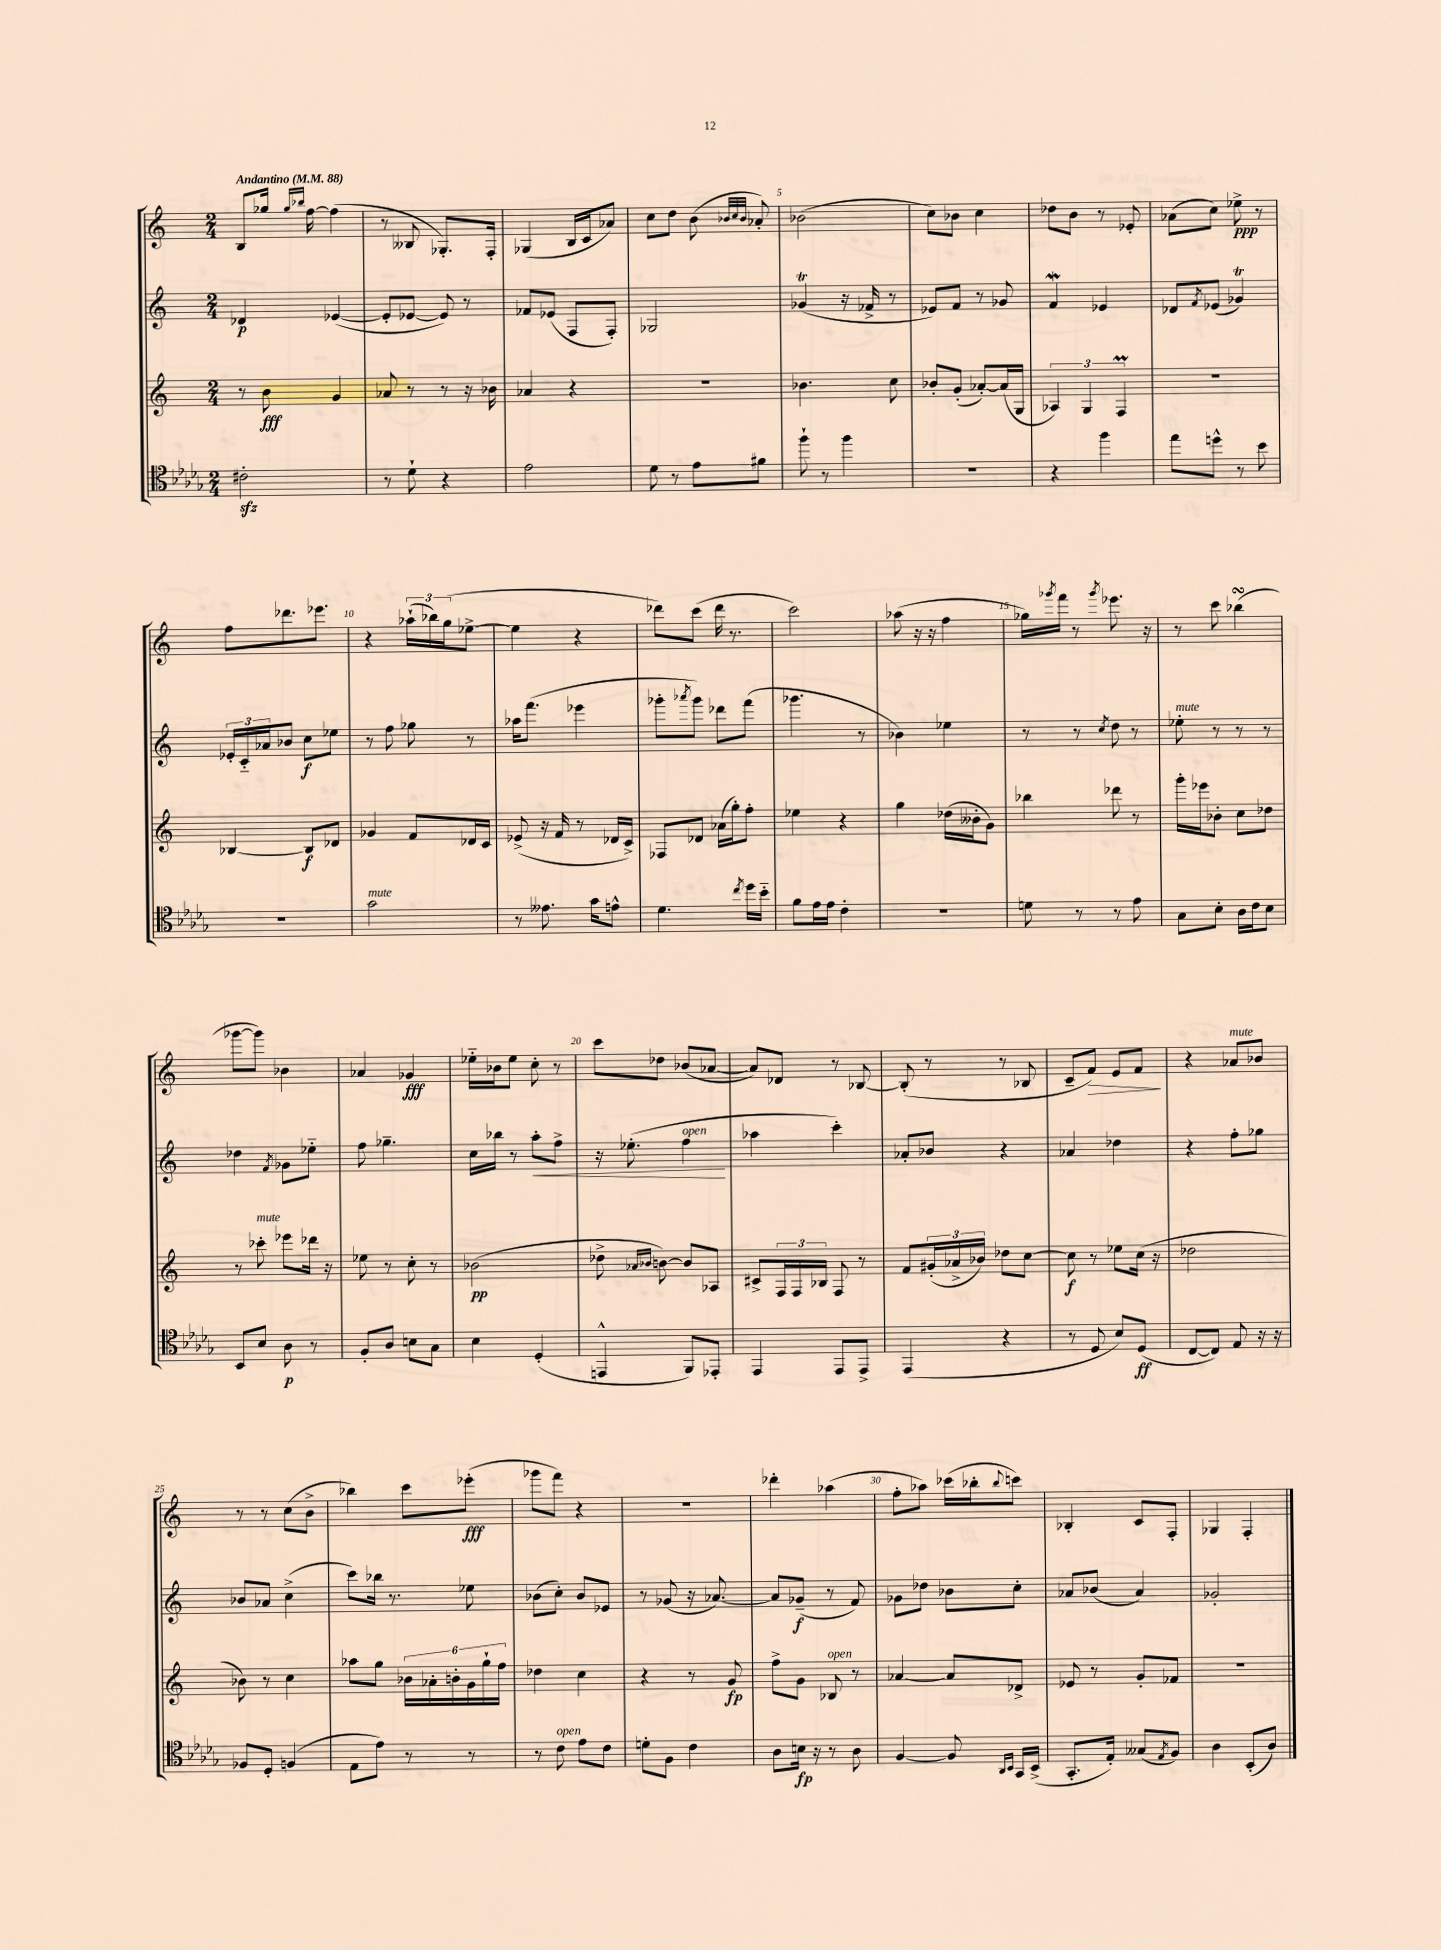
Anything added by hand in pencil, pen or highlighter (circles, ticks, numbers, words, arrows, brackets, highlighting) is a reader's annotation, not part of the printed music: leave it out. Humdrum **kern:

**kern	**dynam	**kern	**dynam	**kern	**dynam	**kern	**dynam
*part4	*part4	*part3	*part3	*part2	*part2	*part1	*part1
*staff4	*staff4	*staff3	*staff3	*staff2	*staff2	*staff1	*staff1
*clefC4	*	*clefG2	*	*clefG2	*	*clefG2	*
*k[b-e-a-d-g-]	*	*k[]	*	*k[]	*	*k[]	*
*M2/4	*	*M2/4	*	*M2/4	*	*M2/4	*
*MM88	*	*MM88	*	*MM88	*	*MM88	*
=1	=1	=1	=1	=1	=1	=1	=1
!	!	!	!	!	!	!LO:TX:a:B:t=Andantino	!
2c#Xzz'\	.	8r	.	4d-X/	p	8B/L	.
.	.	8b\	fff	.	.	16gg-X/Jk	.
.	.	.	.	.	.	16qqgg-/LL	.
.	.	.	.	.	.	16qqbb-X/JJ	.
.	.	.	.	.	.	[16ff\	.
.	.	4g/	.	([4e-X/	.	(4ff\]	.
=2	=2	=2	=2	=2	=2	=2	=2
8r	.	8a-X/	.	8e-'/L]	.	8r	.
8d-`\	.	8r	.	[8e-X/J	.	8B--X/	.
4r	.	8r	.	8e-/])	.	8.G-X'/L)	.
.	.	16r	.	8r	.	.	.
.	.	16b-X\	.	.	.	16F'/Jk	.
=3	=3	=3	=3	=3	=3	=3	=3
2e-\	.	4a-X/	.	8f-X/L	.	(4G-X/	.
.	.	.	.	(8e-X/J	.	.	.
.	.	4r	.	8F/L	.	16B/LL	.
.	.	.	.	.	.	16c/J	.
.	.	.	.	8F'/J)	.	8a-X/J)	.
=4	=4	=4	=4	=4	=4	=4	=4
8d-\	.	2r	.	2G-X/	.	8cc\L	.
8r	.	.	.	.	.	8dd\J	.
8e-\L	.	.	.	.	.	(8b\	.
.	.	.	.	.	.	32qqb-X/LLL	.
.	.	.	.	.	.	32qqcc/	.
.	.	.	.	.	.	32qqb-/JJJ	.
8f#X\J	.	.	.	.	.	8a-X'/)	.
=5	=5	=5	=5	=5	=5	=5	=5
8ff`\	.	4.b-X\	.	(4g-XT/	.	(2b-X\	.
8r	.	.	.	.	.	.	.
4ff\	.	.	.	16r	.	.	.
.	.	.	.	16f-X^/	.	.	.
.	.	8cc\	.	8r	.	.	.
=6	=6	=6	=6	=6	=6	=6	=6
2r	.	8b-X'/L	.	8e-X/L)	.	8cc\L)	.
.	.	(8g'/J	.	8f/J	.	8b-X\J	.
.	.	[8a-X'/L)	.	8r	.	4cc\	.
.	.	(16a-/L]	.	8g-X/	.	.	.
.	.	16G/JJ	.	.	.	.	.
=7	=7	=7	=7	=7	=7	=7	=7
4r	.	6A-X/)	.	4fw/	.	8dd-X\L	.
.	.	.	.	.	.	8b\J	.
.	.	6G/	.	.	.	.	.
4ff\	.	.	.	4e-X/	.	8r	.
.	.	6FM/	.	.	.	.	.
.	.	.	.	.	.	8e-X'/	.
=8	=8	=8	=8	=8	=8	=8	=8
8ee-\L	.	2r	.	8d-X/L	.	(8a-X\L	.
.	.	.	.	8qf/	.	.	.
8ddn^^\J	.	.	.	(8e-X/J	.	8cc\J)	.
8r	.	.	.	4g-XT/)	.	8ee-X^\	ppp
8b-\	.	.	.	.	.	8r	.
!!LO:LB:g=z
=9	=9	=9	=9	=9	=9	=9	=9
2r	.	[4B-X/	.	24e-X'/LL	.	8ff\L	.
.	.	.	.	24c/	.	.	.
.	.	.	.	24a-X/J	.	.	.
.	.	.	.	8b-X/J	.	8.ddd-X\	.
.	.	8B-/L]	f	8cc\L	f	.	.
.	.	.	.	.	.	8.eee-X\J	.
.	.	8d-X/J	.	8ee-X\J	.	.	.
=10	=10	=10	=10	=10	=10	=10	=10
!LO:TX:a:i:t=mute	!	!	!	!	!	!	!
2g-\	.	4g-X/	.	8r	.	4r	.
.	.	.	.	8ff\	.	.	.
.	.	8f/L	.	8gg-X\	.	(24aa-X`\LL	.
.	.	.	.	.	.	24bb-X\)	.
.	.	.	.	.	.	(24gg\J	.
.	.	16d-X/L	.	8r	.	[8ee-X^\J	.
.	.	16c/JJ	.	.	.	.	.
=11	=11	=11	=11	=11	=11	=11	=11
8r	.	(8e-X^/	.	16aa-X\KL	.	4ee-\]	.
.	.	.	.	(8.fff\J	.	.	.
8.e--X\	.	16r	.	.	.	.	.
.	.	16f/	.	.	.	.	.
.	.	8r	.	4eee-X\	.	4r	.
16g-\KL	.	.	.	.	.	.	.
8en^^\J	.	16d-X/LL	.	.	.	.	.
.	.	16c^/JJ)	.	.	.	.	.
=12	=12	=12	=12	=12	=12	=12	=12
4.d-\	.	8F-X/L	.	8ggg-X'\L	.	8ddd-X\L)	.
.	.	.	.	8qaaa-X/	.	.	.
.	.	8d-X/J	.	8ggg-\J)	.	(8ccc\J	.
.	.	(16a-X\LL	.	8ddd-X\L	.	16ddd-\	.
.	.	16gg'\J)	.	.	.	8.r	.
8qcc/	.	.	.	.	.	.	.
16dd-\LL	.	8ff'\J	.	(8fff\J	.	.	.
16b-\JJ	.	.	.	.	.	.	.
=13	=13	=13	=13	=13	=13	=13	=13
8f\L	.	4ee-X\	.	4.ggg-X\	.	2ccc\)	.
16e-\L	.	.	.	.	.	.	.
16e-\JJ	.	.	.	.	.	.	.
4c'\	.	4r	.	.	.	.	.
.	.	.	.	8r	.	.	.
=14	=14	=14	=14	=14	=14	=14	=14
2r	.	4gg\	.	4b-X\)	.	(8aa-X\	.
.	.	.	.	.	.	16r	.
.	.	.	.	.	.	16r	.
.	.	(16dd-X\LL	.	4ee-X\	.	4ff\	.
.	.	16b--X'\J	.	.	.	.	.
.	.	8g\J)	.	.	.	.	.
=15	=15	=15	=15	=15	=15	=15	=15
8dn\	.	4bb-X\	.	8r	.	16gg-X\LL)	.
.	.	.	.	.	.	8qggg-X/	.
.	.	.	.	.	.	16fff\JJ	.
8r	.	.	.	8r	.	8r	.
.	.	.	.	8qcc/	.	8qggg-/	.
8r	.	8ddd-X\	.	8dd\	.	8.eee-X\	.
8e-\	.	8r	.	8r	.	.	.
.	.	.	.	.	.	16r	.
=16	=16	=16	=16	=16	=16	=16	=16
!	!	!	!	!LO:TX:a:i:t=mute	!	!	!
8G-\L	.	16ggg'\LL	.	8ee-X'\	.	8r	.
.	.	16eee-X\J	.	.	.	.	.
8B-'\J	.	8b-X'\J	.	8r	.	8ccc\	.
16A-\LL	.	8cc\L	.	8r	.	(4bb-XsSSs\	.
16c\J	.	.	.	.	.	.	.
8B-\J	.	8dd-X\J	.	8r	.	.	.
!!LO:LB:g=z
=17	=17	=17	=17	=17	=17	=17	=17
8BB-/L	.	8r	.	4dd-X\	.	[8ggg-X\L	.
!	!	!LO:TX:a:i:t=mute	!	!	!	!	!
8B-/J	.	8ccc-X'\	.	.	.	8ggg-\J])	.
.	.	.	.	8qf/	.	.	.
8A-\	p	8eee-X\L	.	8g-X\L	.	4b-X\	.
8r	.	16ddd-X\Jk	.	8ee-X\J	.	.	.
.	.	16r	.	.	.	.	.
=18	=18	=18	=18	=18	=18	=18	=18
8F'/L	.	8ee-X\	.	8ff\	.	4a-X/	.
8A-/J	.	8r	.	4.gg-X~\	.	.	.
8Bn\L	.	8cc'\	.	.	.	4g-X/	fff
8G-\J	.	8r	.	.	.	.	.
=19	=19	=19	=19	=19	=19	=19	=19
4B-\	.	(2b-X\	pp	16cc\LL	.	16ee-X\LL	.
.	.	.	.	16bb-X\JJ	.	16b-X\J	.
.	.	.	.	8r	.	8ee-\J	.
!	!	!	!	!	!LO:HP:b	!	!
(4D-'/	.	.	.	8aa'\L	<	8cc'\	.
.	.	.	.	8ff^\J	.	8r	.
=20	=20	=20	=20	=20	=20	=20	=20
4EEn^^/	.	8dd-X^\	.	16r	.	8ccc\L	.
.	.	.	.	(8.ee-X'\	.	.	.
.	.	16qqa-X/LL	.	.	.	.	.
.	.	16qqb-X/JJ	.	.	.	.	.
.	.	[8bn\)	.	.	.	8dd-X\J	.
!	!	!	!	!LO:TX:a:i:t=open	!	!	!
8FF/L)	.	8b/L]	.	4ff\	.	(8b-X/L	.
8EE-X'/J	.	8A-X/J	.	.	.	[8a-X/J	.
.	.	.	.	.	[	.	.
=21	=21	=21	=21	=21	=21	=21	=21
4EE-/	.	8c#X^/L	.	4aa-X\	.	8a-/L])	.
.	.	24F/L	.	.	.	8d-X/J	.
.	.	24F/	.	.	.	.	.
.	.	24B-X/JJ	.	.	.	.	.
8EE-/L	.	8F/	.	4ccc'\)	.	8r	.
8EE-^/J	.	8r	.	.	.	[8B-X/	.
=22	=22	=22	=22	=22	=22	=22	=22
(4EE-/	.	8f/L	.	8a-X'/L	.	(8B-'/]	.
.	.	(24g#X'/L	.	8b-X/J	.	8r	.
.	.	24a-X^/	.	.	.	.	.
.	.	24b-X/JJ)	.	.	.	.	.
4r	.	8dd-X\L	.	4r	.	8r	.
.	.	[8cc\J	.	.	.	8B-X/	.
=23	=23	=23	=23	=23	=23	=23	=23
8r	.	8cc\]	f	4a-X/	.	8c~/L	.
!	!	!	!	!	!	!	!LO:HP:b
8D-/	.	8r	.	.	.	8f/J)	>
8B-/L)	.	8ee-X\L	.	4dd-X\	.	8e/L	.
(8D-/J	ff	(16cc\Jk	.	.	.	8f/J	.
.	.	16r	.	.	.	.	.
.	.	.	.	.	.	.	]
=24	=24	=24	=24	=24	=24	=24	=24
[8C/L	.	2dd-X\	.	4r	.	4r	.
8C/J])	.	.	.	.	.	.	.
!	!	!	!	!	!	!LO:TX:a:i:t=mute	!
8E-/	.	.	.	8ff'\L	.	8a-X/L	.
16r	.	.	.	8gg-X\J	.	8b-X/J	.
16r	.	.	.	.	.	.	.
!!LO:LB:g=z
=25	=25	=25	=25	=25	=25	=25	=25
8F-X/L	.	8b-X\)	.	8b-X/L	.	8r	.
8D-'/J	.	8r	.	8a-X/J	.	8r	.
(4Fn/	.	4cc\	.	(4cc^\	.	(8cc\L	.
.	.	.	.	.	.	8b^\J	.
=26	=26	=26	=26	=26	=26	=26	=26
8E-\L	.	8aa-X\L	.	8ccc\L)	.	4bb-X\)	.
8e-\J)	.	8gg\J	.	16bb-X\Jk	.	.	.
.	.	.	.	8.r	.	.	.
8r	.	24b-X\LL	.	.	.	8ccc\L	.
.	.	24a-X'\	.	.	.	.	.
.	.	24bn'\	.	.	.	.	.
8r	.	24g\	.	8ee-X\	.	(8eee-X'\J	fff
.	.	24gg`\	.	.	.	.	.
.	.	24ff\JJ	.	.	.	.	.
=27	=27	=27	=27	=27	=27	=27	=27
8r	.	4dd-X\	.	(8b-X\L	.	8ggg-X\L	.
!LO:TX:a:i:t=open	!	!	!	!	!	!	!
8c\	.	.	.	8cc'\J)	.	8fff\J)	.
8e-\L	.	4cc\	.	8b-/L	.	4r	.
8c\J	.	.	.	8e-X/J	.	.	.
=28	=28	=28	=28	=28	=28	=28	=28
8dn'\L	.	4r	.	8r	.	2r	.
8F\J	.	.	.	(8g-X/	.	.	.
4c\	.	8r	.	16r	.	.	.
.	.	.	.	[8.a-X/)	.	.	.
.	.	8g/	fp	.	.	.	.
=29	=29	=29	=29	=29	=29	=29	=29
8A-\L	.	8ff^\L	.	8a-/L]	.	4ddd-X'\	.
16Bn\Jk	fp	8g\J	.	(8g-X~/J	f	.	.
16r	.	.	.	.	.	.	.
!	!	!LO:TX:a:i:t=open	!	!	!	!	!
8r	.	8B-X/	.	8r	.	(4aa-X\	.
8A-\	.	8r	.	8f/)	.	.	.
=30	=30	=30	=30	=30	=30	=30	=30
[4F/	.	[4a-X/	.	8g-X\L	.	8ff'\L	.
.	.	.	.	8dd-X\J	.	8aa-X\J)	.
8F/]	.	8a-/L]	.	8b-X\L	.	(16ccc-X\LL	.
.	.	.	.	.	.	16bb-X'\J	.
16qqAA-/LL	.	.	.	.	.	.	.
16qqBB-/JJ	.	.	.	.	.	8qqbb-/	.
16GG-/LL	.	8d-X^/J	.	8cc'\J	.	8cccn\J)	.
(16BB-^/JJ	.	.	.	.	.	.	.
=31	=31	=31	=31	=31	=31	=31	=31
8.GG-'/L	.	8e-X/	.	8a-X/L	.	4B-X'/	.
.	.	8r	.	(8b-X/J	.	.	.
16E-'/Jk)	.	.	.	.	.	.	.
(8G--X/L	.	8g'/L	.	4a-/)	.	8c/L	.
8qE-/	.	.	.	.	.	.	.
8F/J)	.	8f-X/J	.	.	.	8F'/J	.
=32	=32	=32	=32	=32	=32	=32	=32
4A-\	.	2r	.	2g-X'/	.	4G-X/	.
(8BB-'/L	.	.	.	.	.	4F'/	.
8A-/J)	.	.	.	.	.	.	.
==	==	==	==	==	==	==	==
*-	*-	*-	*-	*-	*-	*-	*-
